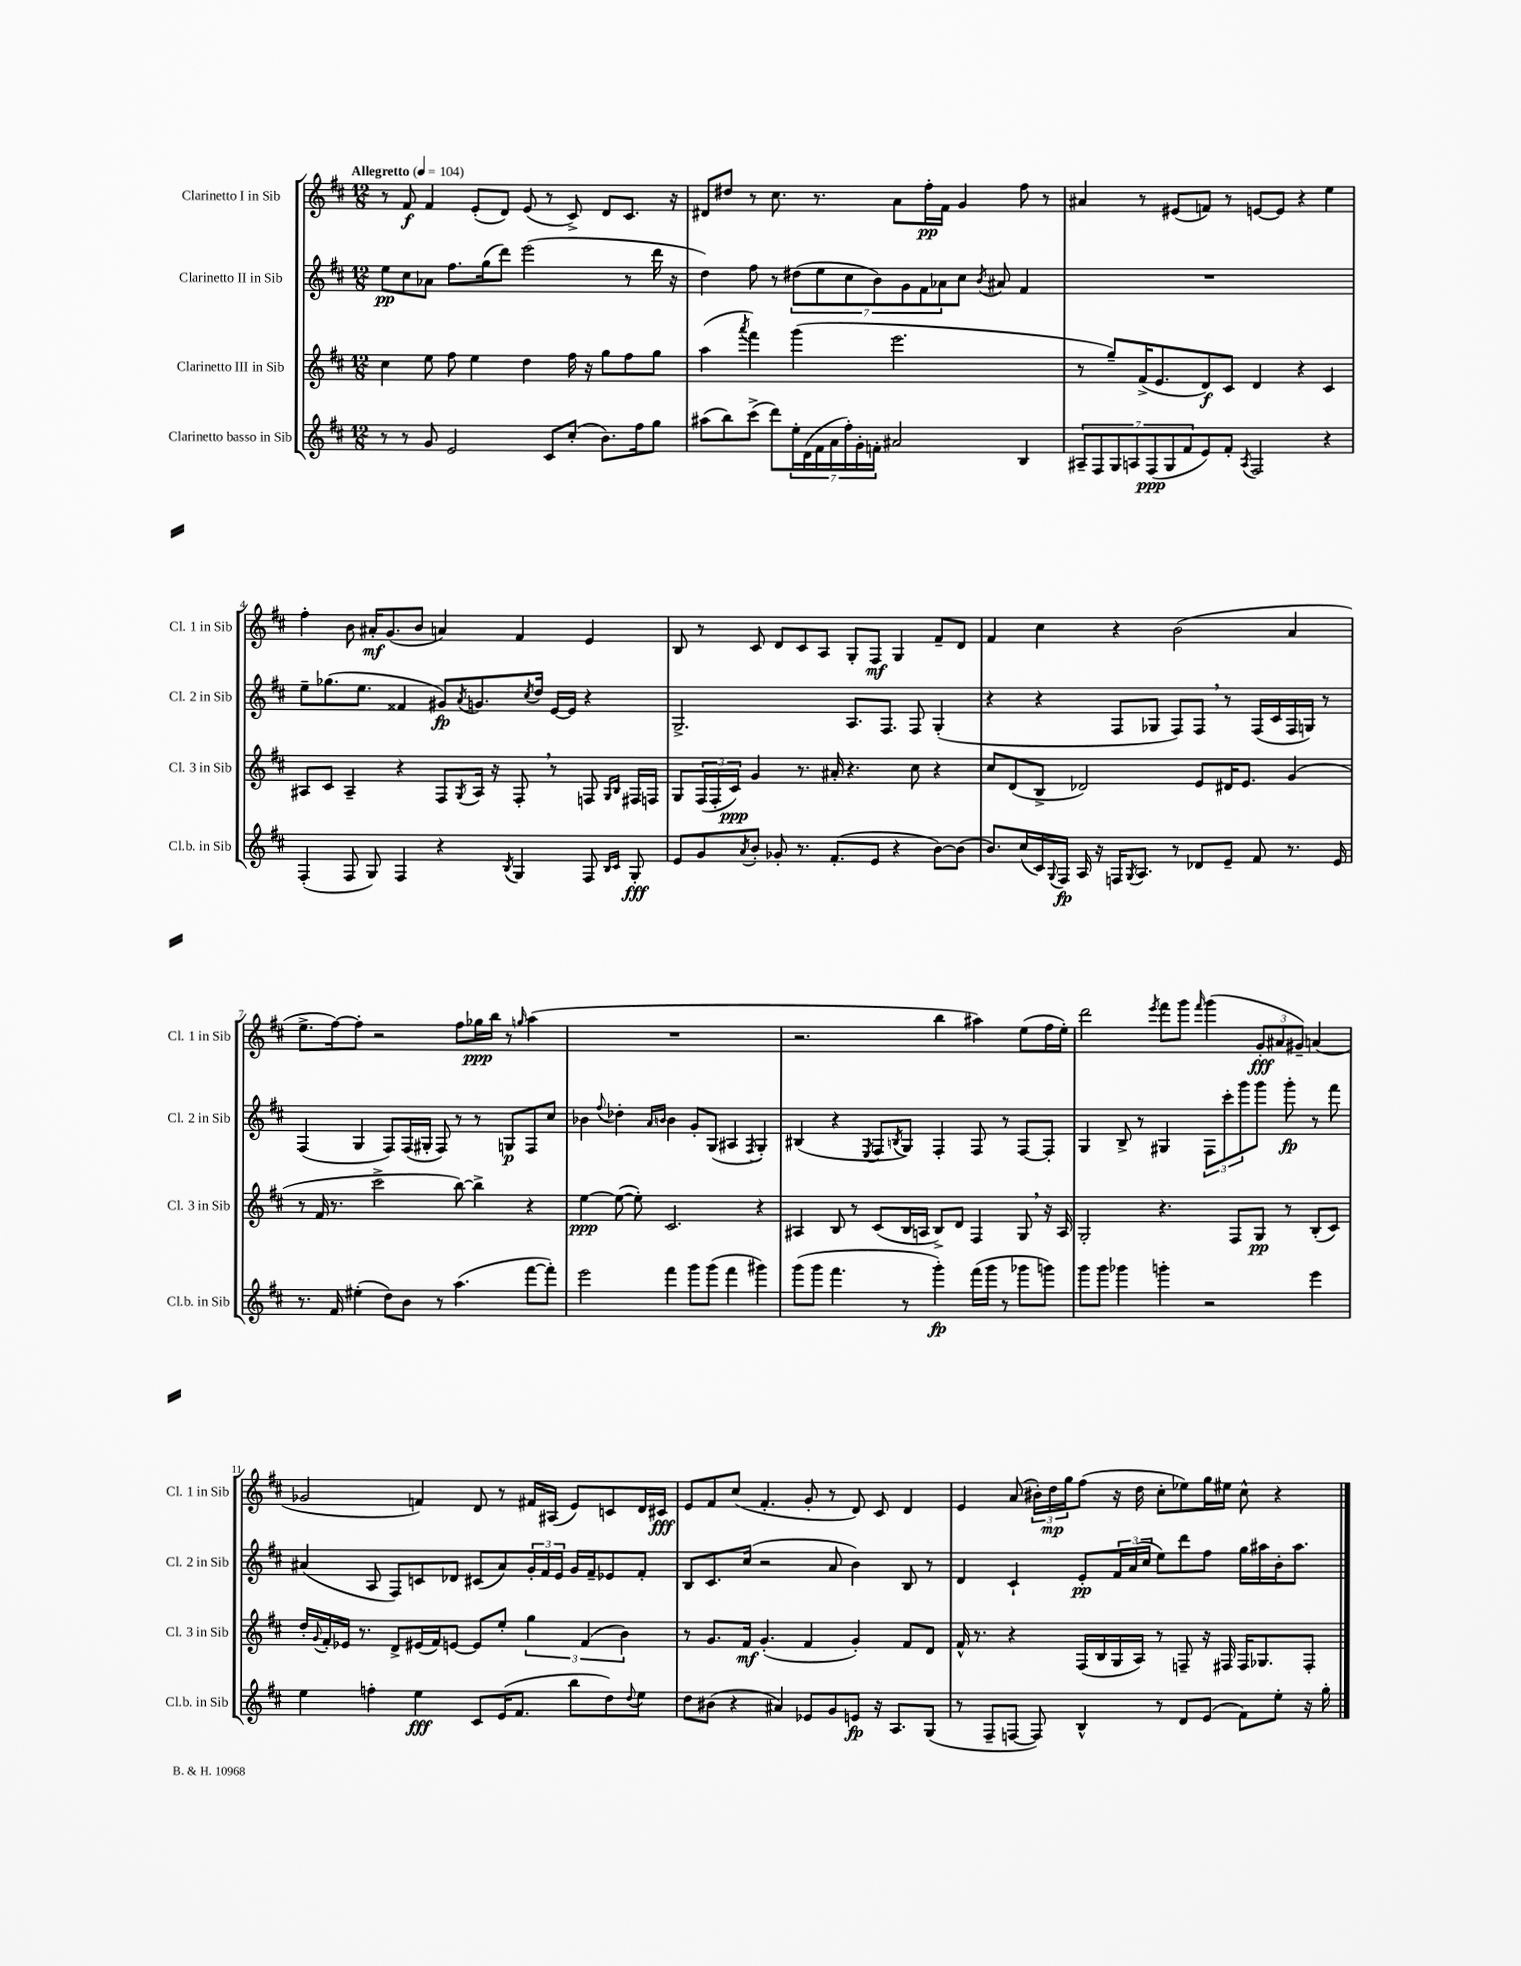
<<
\new StaffGroup <<
\new Staff = "s0" \with { instrumentName = "Clarinetto I in Sib" shortInstrumentName = "Cl. 1 in Sib" } {
    \clef treble \key d \major \numericTimeSignature \time 12/8 \tempo "Allegretto" 4 = 104
    r8 fis'8\f fis'4 e'8-.( d'8) e'8( r8 cis'8->) d'8 cis'8. r16 |
    dis'8 dis''8 r8 cis''8. r8. a'8 fis''16-.\pp fis'16 g'4 fis''8 r8 |
    ais'4 r8 eis'8( f'8) r8 e'8~ e'8 r4 e''4 |
    fis''4-. b'8 ais'16-.\mf g'8.( b'8 a'4) fis'4 e'4 |
    b8 r8 cis'8 d'8 cis'8 a8 g8-. fis8\mf g4 fis'8-- d'8 |
    fis'4 cis''4 r4 b'2( a'4 |
    e''8.-> fis''16~) fis''8-. r2 fis''8 ges''16\ppp b''16 r8 \grace { g''16 } a''4( |
    R1. |
    r2. b''4 ais''4) e''8( fis''16 e''16-.) |
    d'''2 \acciaccatura { e'''8 } fis'''8 g'''8 \grace { fis'''16 } g'''4( \tuplet 3/2 { g'8-.\fff ais'8 gis'8--) } a'4( |
    ges'2 f'4) d'8 r8 fis'16 ais16( e'8) c'8 d'16 cis'16\fff |
    e'8 fis'8 cis''8( fis'4.-. g'8-. r8 d'8) cis'8 d'4 |
    e'4 a'8( \tuplet 3/2 { bis'16-.) d''16\mp g''16 } fis''8( r16 d''16 cis''8-. ees''8) g''16 eis''16 cis''8-^ r4 \bar "|." |
}
\new Staff = "s1" \with { instrumentName = "Clarinetto II in Sib" shortInstrumentName = "Cl. 2 in Sib" } {
    \clef treble \key d \major \numericTimeSignature \time 12/8
    e''8\pp cis''8 aes'8 fis''8. g''16( d'''8) e'''2( r8 d'''16 r16 |
    d''4) fis''8 r8 \tuplet 7/4 { dis''8( e''8 cis''8 b'8) g'8 fis'8 aes'8 } cis''8 \acciaccatura { b'8 } ais'8 fis'4 |
    R1. |
    e''8-- ges''8.( e''8. fisis'4 gis'8\fp) \acciaccatura { a'8 } g'8. \acciaccatura { cis''8 } d''16 e'16~ e'16 r4 |
    g2.-> a8. fis8. fis8 g4-.( |
    r4 r4 fis8 ges8 fis8) fis8 \breathe r8 fis16( cis'16 fis16 g16) r8 |
    fis4( g4 fis8) fis16( gis16-. fis8) r8 r8 g8\p fis8 cis''8 |
    bes'4 \appoggiatura { fis''8 } des''4-. \grace { a'16 b'16 } b'4 g'8-. g8( ais4 \acciaccatura { fis8 } g4-.) |
    bis4( r4 \acciaccatura { e8 } fis8 \acciaccatura { b8 } g8) fis4-. fis8 r8 fis8~ fis8-. |
    g4 b8-> r8 gis4 \tuplet 3/2 { fis8 cis'''8-. g'''8 } g'''8 g'''8-.\fp r8 fis'''8 |
    ais'4( a8 fis8) c'8 des'8 cis'8( ais'8) \tuplet 3/2 { g'16-. fis'16 e'16 } g'16 fis'16-- ees'8 fis'8-. |
    b8 cis'8. cis''16( r2 a'8 b'4) b8 r8 |
    d'4 cis'4-! e'8-.\pp \tuplet 3/2 { fis'16 a'16( cis''16 } e''8) d'''8 fis''8 g''16 ais''16 b'16-. ais''8. \bar "|." |
}
\new Staff = "s2" \with { instrumentName = "Clarinetto III in Sib" shortInstrumentName = "Cl. 3 in Sib" } {
    \clef treble \key d \major \numericTimeSignature \time 12/8
    cis''4 e''8 fis''8 e''4 d''4 fis''16 r16 g''8 fis''8 g''8 |
    a''4( \acciaccatura { a'''8 } fis'''4) g'''4( e'''2. |
    r8 g''8--) fis'16->( e'8. d'8\f) cis'8 d'4 r4 cis'4 |
    ais8 cis'8 ais4-- r4 fis8 \acciaccatura { g8 } ais16 r16 fis8-. \breathe r8 f8 \grace { g16 b16 } fis16 f16 |
    g8 \tuplet 3/2 { fis16( fis16-. cis'16\ppp) } g'4 r8. ais'16-. r4. cis''8 r4 |
    cis''8 d'8( b8-> des'2) e'8 dis'16 e'8. g'4( |
    r8 fis'16 r8. cis'''2-> b''8~) b''4-> r4 |
    e''4~\ppp e''8~( e''8-.) cis'2. r4 |
    ais4 b8 r8 cis'8( b16 a16 b8->) d'8 fis4 g8 \breathe r16 a16 |
    g2-. r4. fis8 g8\pp r8 b8-.( cis'8) |
    d''16-. \appoggiatura { g'8 } fis'16-. ees'16 r8. d'8-> eis'16( fis'16) e'8~ e'8 e''8-. \tuplet 3/2 { g''4 fis'4( b'4) } |
    r8 g'8. fis'16\mf g'4.-.( fis'4 g'4-.) fis'8 d'8 |
    fis'16-^ r8. r4 fis16( b16 g16 a16) r8 f8-- r16 fis16 fis16 ges8. fis8-. \bar "|." |
}
\new Staff = "s3" \with { instrumentName = "Clarinetto basso in Sib" shortInstrumentName = "Cl.b. in Sib" } {
    \clef treble \key d \major \numericTimeSignature \time 12/8
    r8 r8 g'8 e'2 cis'8 cis''8-.( b'8.) fis''16 g''8 |
    ais''8( b''8) cis'''8->( d'''8) \tuplet 7/4 { e''16-. d'16( fis'16 a'16 fis''16-.) g'16-. f'16-. } ais'2 b4 |
    \tuplet 7/4 { ais8-- fis8 g8 a8 fis8\ppp( g8 fis'8 } e'8) fis'8-. \acciaccatura { a8 } fis2 r4 |
    fis4-.( fis8 g8) fis4 r4 \acciaccatura { b8 } g4 fis8 \grace { b16 cis'16 } g8-.\fff |
    e'8 g'8 \acciaccatura { a'8 } b'8-. ges'8-. r8. fis'8.-.( e'8 r4 b'8~) b'8( |
    b'8.) cis''16( cis'16) \appoggiatura { g8 } fis16\fp a16 r16 f16 \acciaccatura { g8 } a8. r8 des'8 e'8-- fis'8 r8. e'16 |
    r8. fis'16 eis''4-.( d''8) b'8 r8 a''4.( fis'''8~ fis'''8-.) |
    e'''2 fis'''4 g'''8 g'''8( fis'''4 gis'''4) |
    g'''8( g'''8 fis'''4. r8 g'''4-.\fp) fis'''16( g'''16 r8 ges'''8 g'''8) |
    g'''8 g'''8 ges'''4 g'''4-. r2 e'''4 |
    e''4 f''4-. e''4\fff cis'8 e'16( fis'8. b''8 d''8) \appoggiatura { d''8 } e''8 |
    d''8 bis'8( r4 ais'4) ees'8 g'8 e'8\fp r16 a8. g8( |
    r8 fis8-- f8~ f8) b4-^ r8 d'8 e'8( fis'8) e''8-. r16 g''16-. \bar "|." |
}
>>
>>
